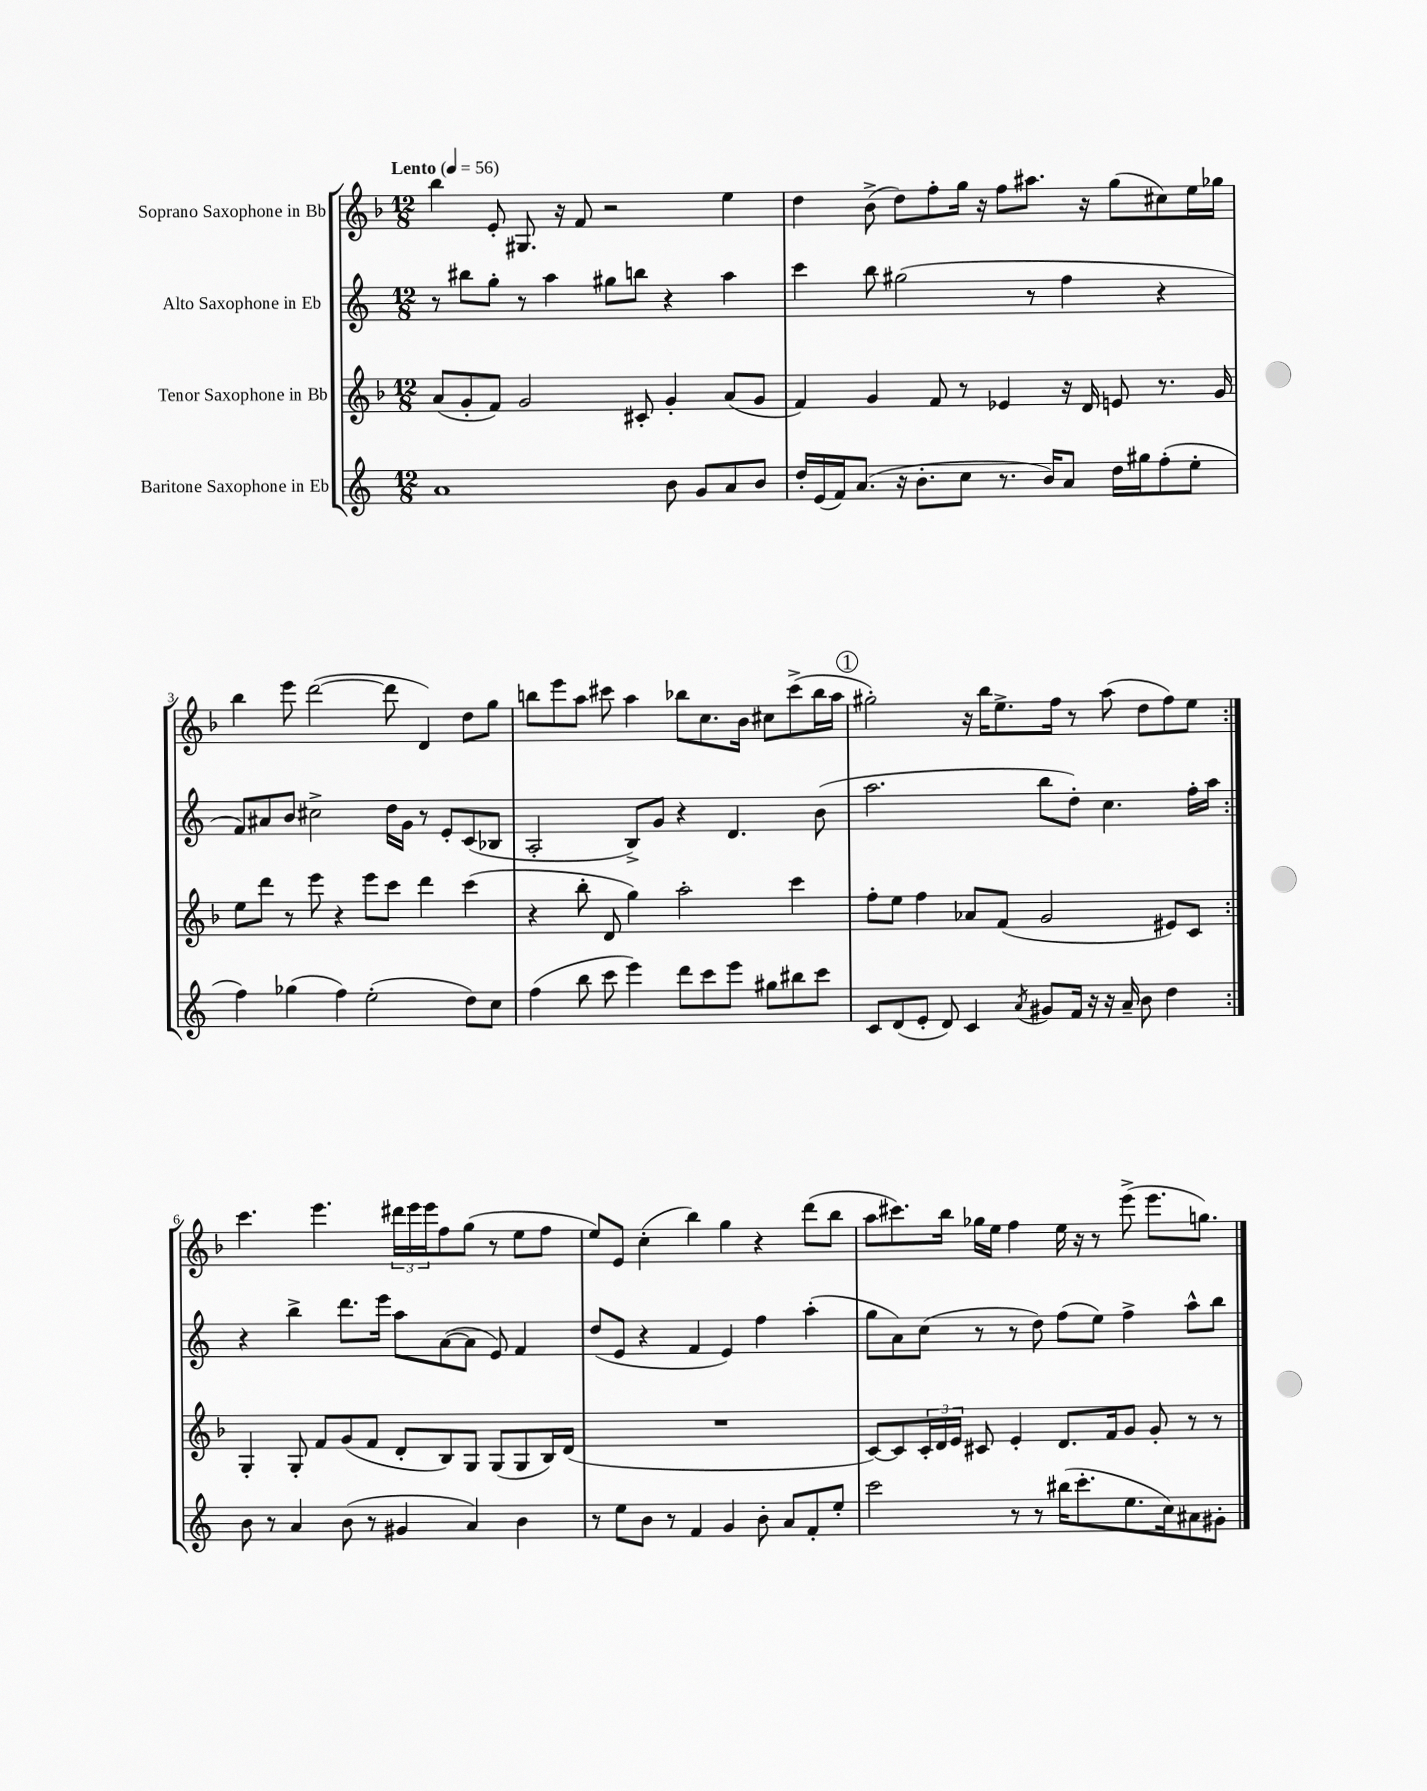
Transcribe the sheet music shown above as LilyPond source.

<<
\new StaffGroup <<
\new Staff = "s0" \with { instrumentName = "Soprano Saxophone in Bb" } {
    \clef treble \key f \major \numericTimeSignature \time 12/8 \tempo "Lento" 4 = 56
    \repeat volta 2 { bes''4 e'8-. gis8. r16 f'8 r2 e''4 |
    d''4 bes'8->( d''8) f''8-. g''16 r16 f''8 ais''8. r16 g''8( cis''8) e''16 ges''16 |
    bes''4 e'''8 d'''2~( d'''8 d'4) d''8 g''8 |
    b''8 e'''8 a''8 cis'''8 a''4 bes''8 c''8. bes'16 cis''8 cis'''8->( bes''16 a''16 |
    \mark \markup { \circle "1" } gis''2-.) r16 bes''16 e''8.-> f''16 r8 a''8( d''8 f''8) e''8 | }
    c'''4. e'''4. \tuplet 3/2 { dis'''16 e'''16 e'''16 } f''8 g''8( r8 e''8 f''8 |
    e''8) e'8 c''4-.( bes''4) g''4 r4 d'''8( bes''8 |
    a''8 cis'''8.) bes''16 ges''16 e''16 f''4 e''16 r16 r8 e'''8->( e'''8. g''8.) \bar "|." |
}
\new Staff = "s1" \with { instrumentName = "Alto Saxophone in Eb" } {
    \clef treble \key c \major \numericTimeSignature \time 12/8
    \repeat volta 2 { r8 bis''8 g''8-. r8 a''4 gis''8 b''8 r4 a''4 |
    c'''4 b''8 gis''2( r8 f''4 r4 |
    f'8) ais'8 b'8 cis''2-> d''16 g'16 r8 e'8-. c'8( bes8 |
    a2-. b8->) g'8 r4 d'4. b'8( |
    \mark \markup { \circle "1" } a''2. b''8 d''8-.) c''4. f''16-. a''16 | }
    r4 b''4-> d'''8. e'''16 a''8 a'8~( a'8 e'8) f'4 |
    d''8( e'8 r4 f'4 e'4) f''4 a''4-.( |
    g''8 a'8) c''8( r8 r8 d''8) f''8( e''8) f''4-> a''8-^ b''8 \bar "|." |
}
\new Staff = "s2" \with { instrumentName = "Tenor Saxophone in Bb" } {
    \clef treble \key f \major \numericTimeSignature \time 12/8
    \repeat volta 2 { a'8( g'8-. f'8) g'2 cis'8-. g'4-. a'8( g'8 |
    f'4) g'4 f'8 r8 ees'4 r16 d'16 e'8 r8. g'16 |
    e''8 d'''8 r8 e'''8 r4 e'''8 c'''8 d'''4 c'''4( |
    r4 bes''8-. d'8 g''4) a''2-. c'''4 |
    \mark \markup { \circle "1" } f''8-. e''8 f''4 aes'8 f'8( g'2 eis'8) c'8 | }
    g4-. g8-. f'8 g'8( f'8 d'8-. bes8) g8 g8( g8 bes16) d'16( |
    R1. |
    c'8~) c'8 \tuplet 3/2 { c'16-. d'16 e'16 } cis'8 e'4-. d'8. f'16 g'8 g'8-. r8 r8 \bar "|." |
}
\new Staff = "s3" \with { instrumentName = "Baritone Saxophone in Eb" } {
    \clef treble \key c \major \numericTimeSignature \time 12/8
    \repeat volta 2 { a'1 b'8 g'8 a'8 b'8 |
    d''16-. e'16( f'16) a'8.( r16 b'8.-. c''8 r8. b'16) a'8 d''16 gis''16 f''8-.( e''8-. |
    f''4) ges''4( f''4) e''2-.( d''8) c''8 |
    f''4( b''8 c'''8 e'''4) d'''8 c'''8 e'''8 gis''8 bis''8 c'''8 |
    \mark \markup { \circle "1" } c'8 d'8( e'8-. d'8) c'4 \acciaccatura { a'8 } gis'8 f'16 r16 r16 a'16-- b'8 d''4 | }
    b'8 r8 a'4 b'8( r8 gis'4 a'4) b'4 |
    r8 e''8 b'8 r8 f'4 g'4 b'8-. a'8 f'8-. e''8-. |
    c'''2 r8 r8 bis''16( c'''8.-. e''8. c''16) ais'8 gis'8-. \bar "|." |
}
>>
>>
